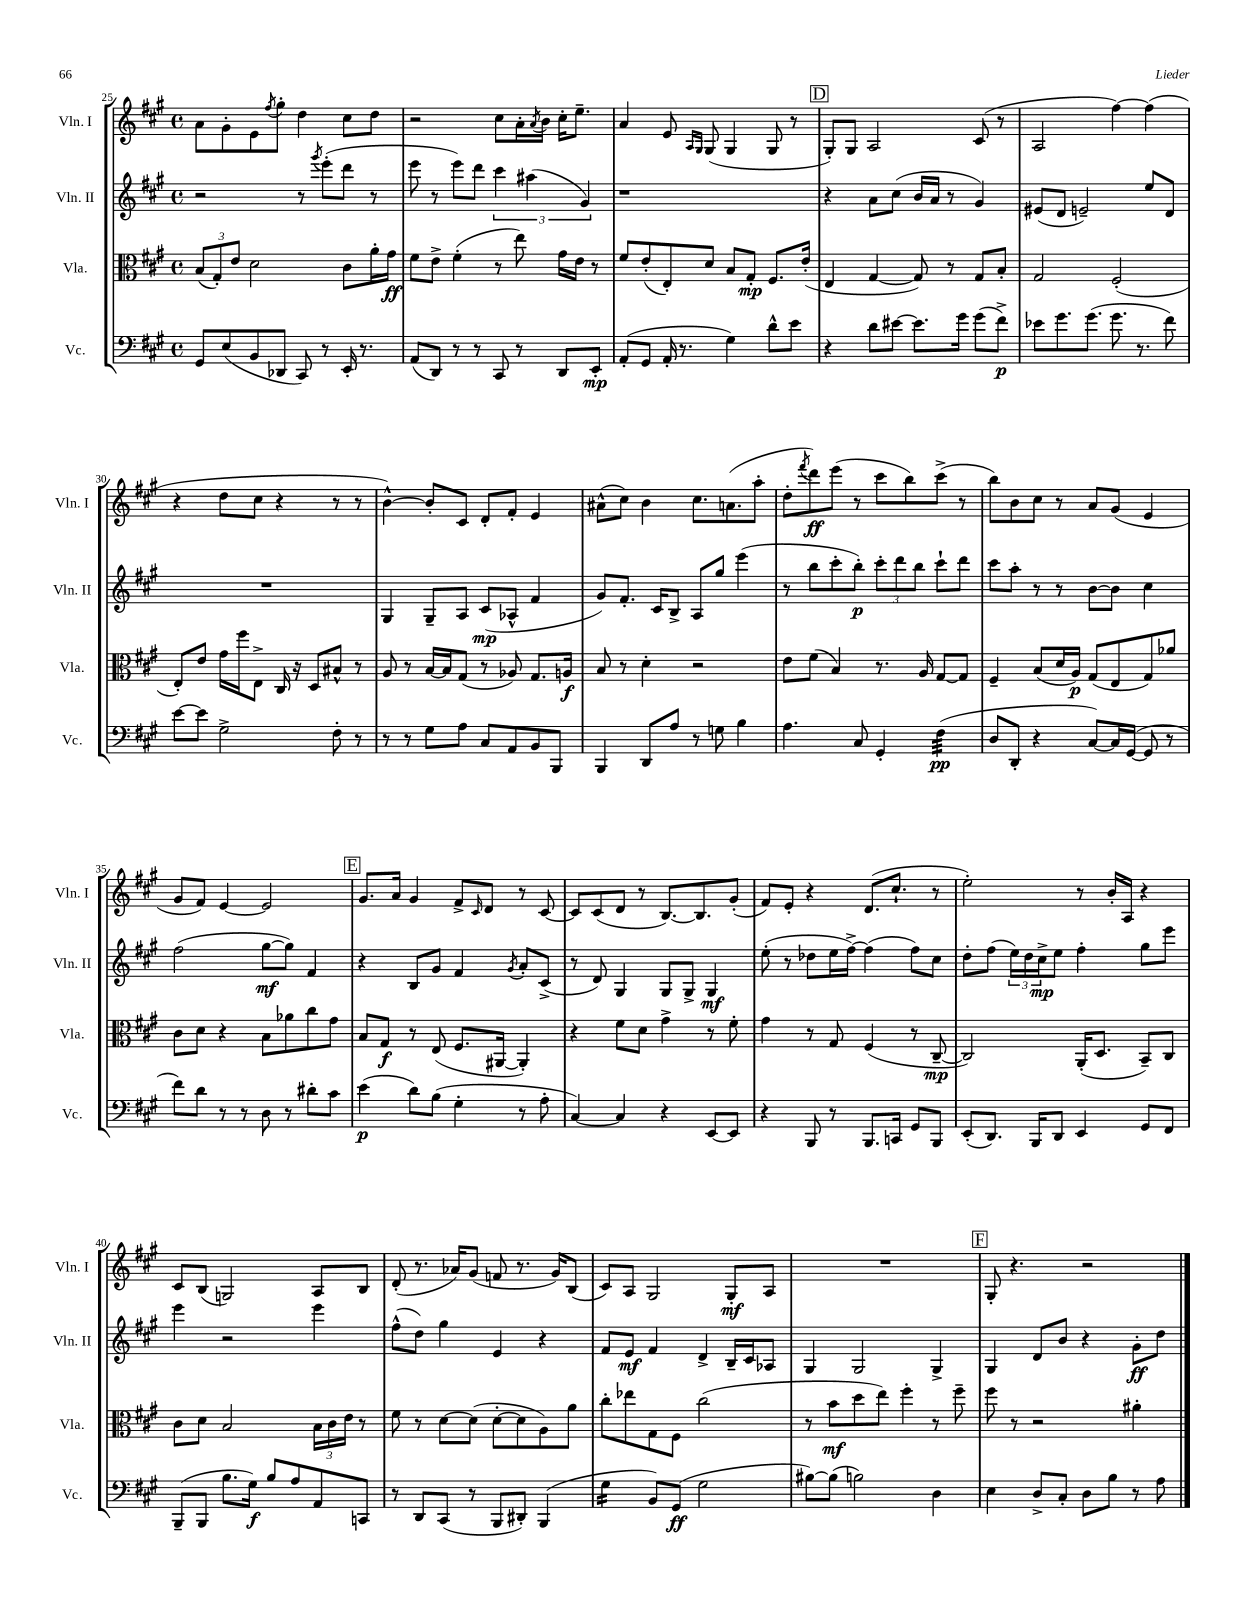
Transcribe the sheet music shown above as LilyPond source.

<<
\new StaffGroup <<
\new Staff = "s0" \with { instrumentName = "Vln. I" shortInstrumentName = "Vln. I" } {
    \clef treble \key a \major \defaultTimeSignature \time 4/4
    a'8 gis'8-. e'8 \acciaccatura { fis''8 } gis''8-. d''4 cis''8 d''8 |
    r2 cis''8 a'16-. \acciaccatura { a'8 } b'16 cis''16-. e''8.-- |
    a'4 e'8 \grace { a16 gis16 } gis8( gis4 gis8 r8 |
    \mark \markup { \box "D" } gis8-.) gis8 a2 cis'8( r8 |
    a2 fis''4~) fis''4( |
    r4 d''8 cis''8 r4 r8 r8 |
    b'4~-^) b'8-. cis'8 d'8-. fis'8-. e'4 |
    ais'8-^( cis''8) b'4 cis''8. a'8.( a''8-. |
    d''8-. \acciaccatura { fis'''8 } d'''8\ff) e'''8( r8 cis'''8 b''8) cis'''8->( r8 |
    b''8) b'8 cis''8 r8 a'8 gis'8( e'4 |
    gis'8 fis'8) e'4~ e'2 |
    \mark \markup { \box "E" } gis'8. a'16 gis'4 fis'8-> \grace { cis'16 } d'8 r8 cis'8~ |
    cis'8 cis'8( d'8 r8 b8.~) b8. gis'8-.( |
    fis'8) e'8-. r4 d'8.( cis''8.-! r8 |
    e''2-.) r8 b'16-. a16 r4 |
    cis'8 b8( g2) a8 b8 |
    d'8-.( r8. aes'16) gis'8( f'8 r8. gis'16) b8( |
    cis'8) a8 gis2 gis8-.\mf a8 |
    R1 |
    \mark \markup { \box "F" } gis8-. r4. r2 \bar "|." |
}
\new Staff = "s1" \with { instrumentName = "Vln. II" shortInstrumentName = "Vln. II" } {
    \clef treble \key a \major \defaultTimeSignature \time 4/4
    r2 r8 \acciaccatura { gis'''8 } e'''8-.( d'''8 r8 |
    e'''8 r8 e'''8) d'''8 \tuplet 3/2 { cis'''4 ais''4( gis'4) } |
    r1 |
    \mark \markup { \box "D" } r4 a'8 cis''8( b'16 a'16 r8 gis'4) |
    eis'8( d'8 e'2--) e''8 d'8 |
    R1 |
    gis4 gis8-- a8 cis'8\mp( aes8-^ fis'4 |
    gis'8) fis'8.-. cis'16 b8-> a8 gis''8 e'''4( |
    r8 b''8 cis'''8-. b''8-.\p) \tuplet 3/2 { cis'''8-. d'''8 b''8 } cis'''8-! d'''8 |
    cis'''8 a''8-. r8 r8 b'8~ b'8 cis''4 |
    fis''2( gis''8~\mf gis''8) fis'4 |
    \mark \markup { \box "E" } r4 b8 gis'8 fis'4 \acciaccatura { gis'8 } a'8-. cis'8->( |
    r8 d'8) gis4 gis8 gis8-> gis4\mf |
    e''8-.( r8 des''8 e''16 fis''16~->) fis''4( fis''8) cis''8 |
    d''8-. fis''8( \tuplet 3/2 { e''16) d''16 cis''16->\mp } e''8 fis''4-. gis''8 e'''8 |
    e'''4 r2 e'''4 |
    fis''8-^( d''8) gis''4 e'4 r4 |
    fis'8 e'8\mf fis'4 d'4-> b16-- cis'16 aes8 |
    gis4 gis2 gis4-> |
    \mark \markup { \box "F" } gis4 d'8 b'8 r4 gis'8-.\ff d''8 \bar "|." |
}
\new Staff = "s2" \with { instrumentName = "Vla." shortInstrumentName = "Vla." } {
    \clef alto \key a \major \defaultTimeSignature \time 4/4
    \tuplet 3/2 { b8( gis8-.) e'8 } d'2 cis'8 a'16-. gis'16\ff |
    fis'8 e'8-> fis'4-.( r8 e''8) gis'16 e'16 r8 |
    fis'8 e'8-.( e8-.) d'8 b8 gis8-.\mp fis8. e'16-.( |
    \mark \markup { \box "D" } e4 gis4~ gis8) r8 gis8 b8-. |
    gis2 fis2-.( |
    e8-.) e'8 gis'16 fis''16 e8-> cis16 r16 d8 bis8-^ r8 |
    a8 r8 b16~ b16 gis8( r8 aes8) gis8. a16\f |
    b8 r8 d'4-. r2 |
    e'8 fis'8( b4) r8. a16 gis8~ gis8 |
    fis4-- b8( d'16 a16\p) gis8( e8 gis8) aes'8 |
    cis'8 d'8 r4 b8 aes'8 cis''8 gis'8 |
    \mark \markup { \box "E" } b8 gis8\f r8 e8( fis8. ais,16~ ais,4-.) |
    r4 fis'8 d'8 gis'4-> r8 fis'8-. |
    gis'4 r8 gis8 fis4( r8 cis8~--\mp |
    cis2) a,16-.( d8. b,8--) cis8 |
    cis'8 d'8 b2 \tuplet 3/2 { b16 cis'16 e'16 } r8 |
    fis'8 r8 d'8~ d'8( d'8~-. d'8 a8) a'8 |
    cis''8-. ees''8 gis8 fis8 cis''2( |
    r8 b'8\mf d''8 e''8) fis''4-. r8 fis''8-- |
    \mark \markup { \box "F" } fis''8 r8 r2 ais'4-. \bar "|." |
}
\new Staff = "s3" \with { instrumentName = "Vc." shortInstrumentName = "Vc." } {
    \clef bass \key a \major \defaultTimeSignature \time 4/4
    gis,8 e8( b,8 des,8 cis,8) r8 e,16-. r8. |
    a,8( d,8) r8 r8 cis,8 r8 d,8 e,8-.\mp |
    a,8-.( gis,8 a,16-. r8. gis4) d'8-^ e'8 |
    \mark \markup { \box "D" } r4 d'8 eis'8~ eis'8. gis'16 gis'8( fis'8->\p) |
    ees'8 gis'8. gis'8.( gis'8. r8. fis'8) |
    e'8~ e'8 gis2-> fis8-. r8 |
    r8 r8 gis8 a8 cis8 a,8 b,8 b,,8 |
    b,,4 d,8 a8 r8 g8 b4 |
    a4. cis8 gis,4-. fis4:32\pp( |
    d8 d,8-. r4 cis8~) cis16 gis,16~( gis,8 r8 |
    fis'8) d'8 r8 r8 d8 r8 dis'8-. cis'8 |
    \mark \markup { \box "E" } e'4\p( d'8) b8( gis4-. r8 a8-. |
    cis4~) cis4 r4 e,8~ e,8 |
    r4 b,,8 r8 b,,8. c,16 gis,8 b,,8 |
    e,8-.( d,8.) b,,16 d,8 e,4 gis,8 fis,8 |
    b,,8--( b,,8 b8. gis16\f) b8 a8 a,8 c,8 |
    r8 d,8 cis,8( r8 b,,8 dis,8-.) b,,4( |
    gis4:16 b,8) gis,8\ff( gis2 |
    bis8~) bis8( b2) d4 |
    \mark \markup { \box "F" } e4 d8-> cis8-. d8 b8 r8 a8 \bar "|." |
}
>>
>>
\layout { \context { \Score currentBarNumber = #25 } }
